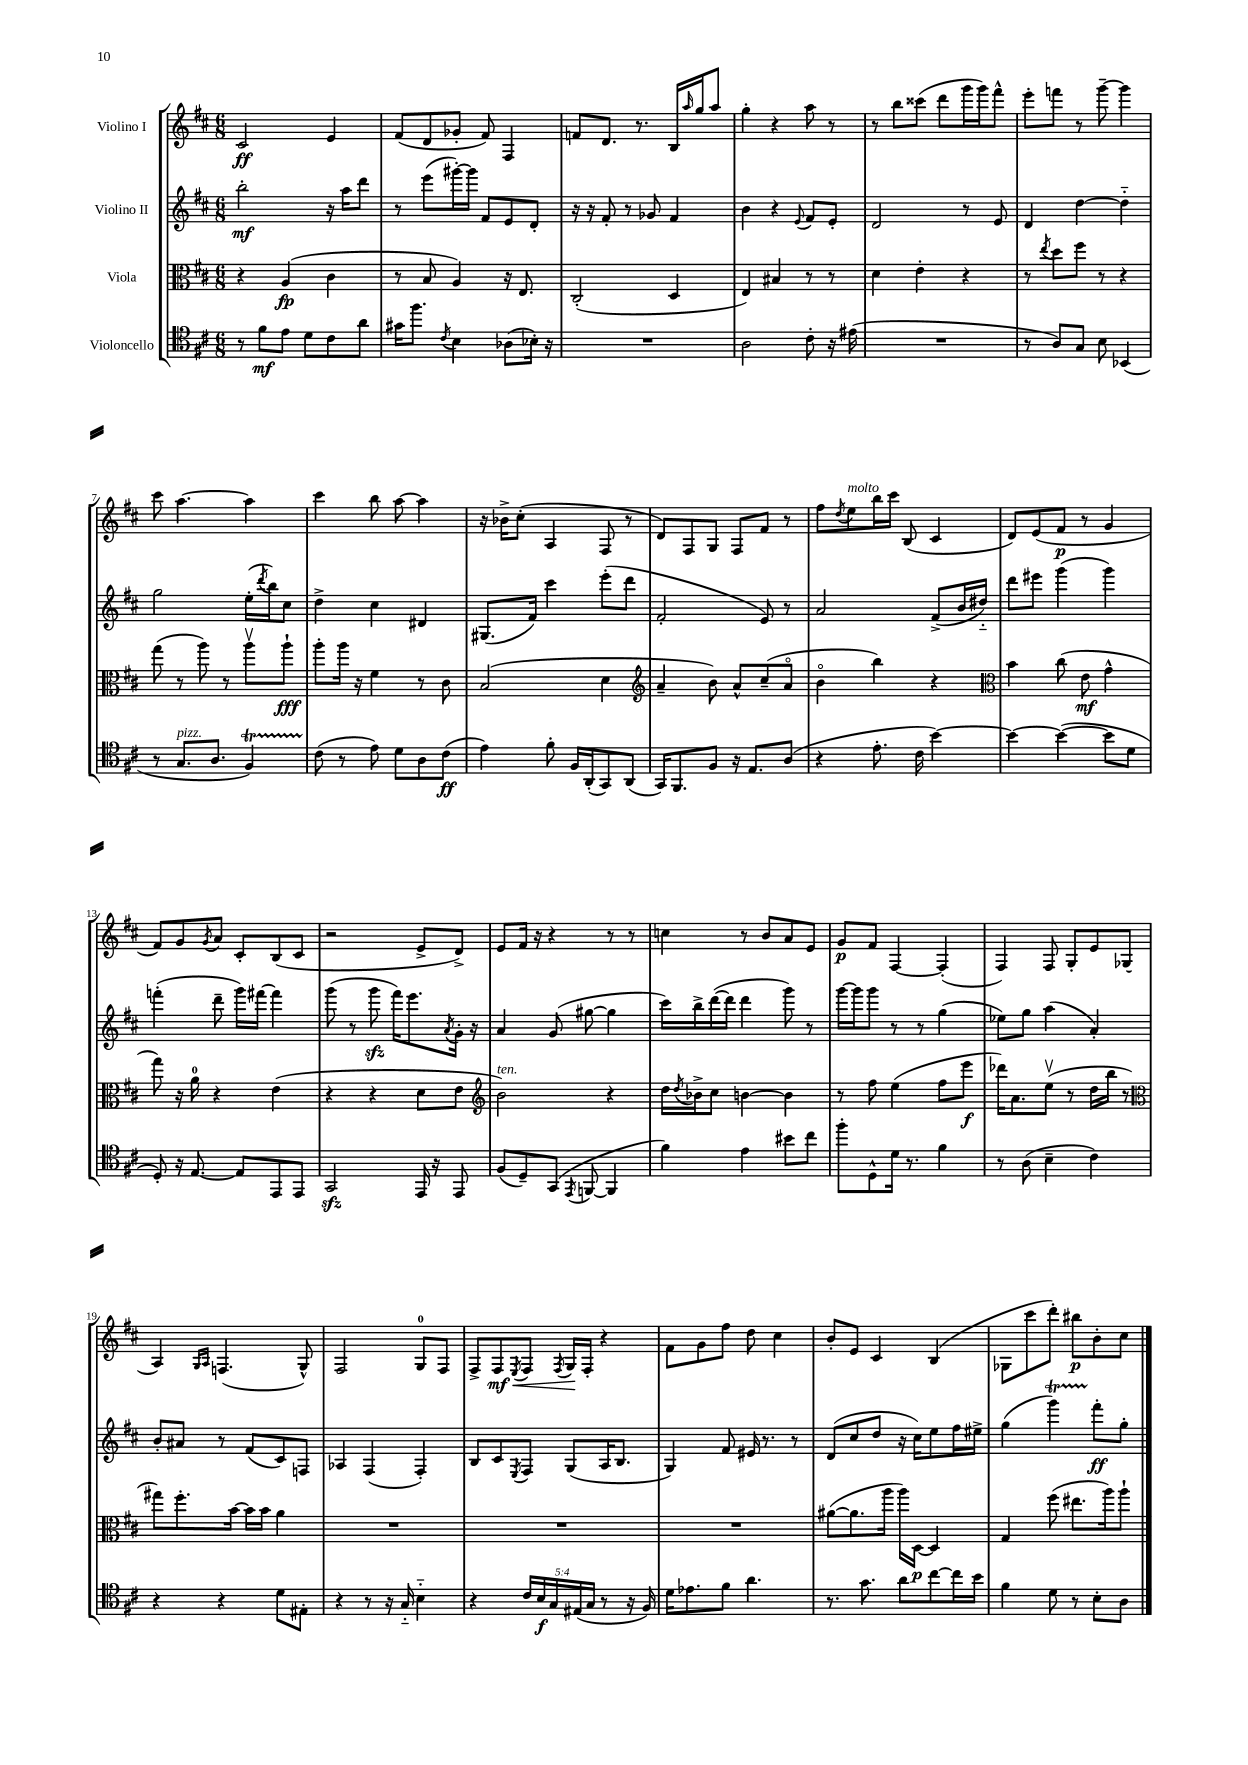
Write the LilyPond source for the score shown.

<<
\new StaffGroup <<
\new Staff = "s0" \with { instrumentName = "Violino I" } {
    \clef treble \key d \major \numericTimeSignature \time 6/8
    cis'2\ff e'4 |
    fis'8( d'8 ges'8-. fis'8) fis4 |
    f'8 d'8. r8. b16 \grace { a''16 } g''16 a''8 |
    g''4-. r4 a''8 r8 |
    r8 b''8 cisis'''8( d'''8 g'''16 g'''16) fis'''8-^ |
    e'''8-. f'''8 r8 g'''8~-- g'''4 |
    cis'''8 a''4.~ a''4 |
    cis'''4 b''8 a''8~ a''4 |
    r16 bes'16-> cis''8-.( a4 fis8 r8 |
    d'8) fis8 g8 fis8 fis'8 r8 |
    fis''8 \acciaccatura { d''8 } e''8^\markup { \italic "molto" } b''16 cis'''16 b8( cis'4 |
    d'8) e'8( fis'8\p r8 g'4 |
    fis'8) g'8 \acciaccatura { g'8 } a'8 cis'8-. b8( cis'8 |
    r2 e'8-> d'8->) |
    e'8 fis'16 r16 r4 r8 r8 |
    c''4 r8 b'8 a'8 e'8 |
    g'8\p fis'8 fis4~ fis4-.( |
    fis4) fis8 g8-. e'8 ges8( |
    a4) \grace { g16 a16 } f4.( g8-^) |
    fis2 g8-0 fis8 |
    fis8-> fis8\mf\< \acciaccatura { e8 } fis8 \acciaccatura { fis8 } g16\! fis16-. r4 |
    fis'8 g'8 fis''8 d''8 cis''4 |
    b'8-. e'8 cis'4 b4( |
    ges8 cis'''8 d'''8-.) bis''8\p b'8-. cis''8 \bar "|." |
}
\new Staff = "s1" \with { instrumentName = "Violino II" } {
    \clef treble \key d \major \numericTimeSignature \time 6/8
    b''2-.\mf r16 a''16 d'''8 |
    r8 e'''8( gis'''16~-.) gis'''16 fis'8 e'8 d'8-. |
    r16 r16 fis'8-. r8 ges'8 fis'4 |
    b'4 r4 \appoggiatura { e'8 } fis'8 e'8-. |
    d'2 r8 e'8 |
    d'4 d''4~ d''4-_ |
    g''2 e''16-.( \acciaccatura { d'''8 } b''16) cis''8 |
    d''4-> cis''4 dis'4 |
    gis8.( fis'16) cis'''4 e'''8-.( d'''8 |
    fis'2-. e'8) r8 |
    a'2 fis'8->( b'16 dis''16-_) |
    d'''8 eis'''8 g'''4( g'''4) |
    f'''4-.( d'''8-- g'''16) fis'''16~ fis'''4 |
    g'''8( r8 g'''8\sfz fis'''16) e'''8. \acciaccatura { a'8 } g'16-. r16 |
    a'4 g'8( gis''8~ gis''4 |
    cis'''16) b''16-> d'''16~( d'''16 d'''4 g'''8) r8 |
    g'''16~ g'''16 g'''8 r8 r8 g''4( |
    ees''8) g''8 a''4( a'4-.) |
    b'8-. ais'8 r8 fis'8( cis'8) f8 |
    aes4 fis4( fis4-.) |
    b8 cis'8 \acciaccatura { e8 } fis8 g8( a16 b8. |
    g4) fis'8 eis'16 r8. r8 |
    d'8( cis''8 d''8 r16 cis''16) e''8 fis''16 eis''16-> |
    g''4( g'''4\startTrillSpan) fis'''8-.\stopTrillSpan\ff g''8-. \bar "|." |
}
\new Staff = "s2" \with { instrumentName = "Viola" } {
    \clef alto \key d \major \numericTimeSignature \time 6/8
    r4 a4\fp( cis'4 |
    r8 b8 a4) r16 e8. |
    cis2-.( d4 |
    e4) bis4 r8 r8 |
    d'4 e'4-. r4 |
    r8 \acciaccatura { e''8 } d''8 fis''8 r8 r4 |
    g''8( r8 a''8) r8 a''8\upbow a''8-!\fff |
    a''8-. a''16 r16 fis'4 r8 cis'8 |
    b2( d'4 |
    \clef treble a'4-- b'8) a'8-^ cis''8--( a'8\flageolet |
    b'4\flageolet b''4) r4 |
    \clef alto b'4 cis''8( e'8\mf g'4-^ |
    g''8) r16 a'16-0 r4 e'4( |
    r4 r4 d'8 e'8 |
    \clef treble b'2^\markup { \italic "ten." }) r4 |
    d''16 \acciaccatura { d''8 } bes'16-> cis''8 b'4~ b'4 |
    r8 fis''8 e''4( fis''8 e'''8\f |
    des'''16) a'8. e''8\upbow( r8 d''16 b''16 r8 |
    \clef alto gis''8) fis''8.-. b'16~ b'16 b'16 a'4 |
    R2. |
    R2. |
    R2. |
    ais'8~( ais'8. a''16 a''16) d16~\p d4 |
    g4 fis''8( eis''8. a''16) a''8-! \bar "|." |
}
\new Staff = "s3" \with { instrumentName = "Violoncello" } {
    \clef tenor \key d \major \numericTimeSignature \time 6/8 \override Staff.TupletNumber.text = #tuplet-number::calc-fraction-text
    r8 fis'8\mf e'8 d'8 cis'8 a'8 |
    gis'16 fis''8. \acciaccatura { cis'8 } b4 aes8( bes16-.) r16 |
    R2. |
    a2 cis'8-. r16 eis'16( |
    R2. |
    r8 a8) g8 b8 bes,4( |
    r8 g8.^\markup { \italic "pizz." } a8. fis4\startTrillSpan) |
    cis'8\stopTrillSpan( r8 e'8) d'8 a8 cis'8\ff( |
    e'4) fis'8-. fis16 a,16-.( g,8) a,8( |
    g,16) fis,8. fis8 r16 e8. a8( |
    r4 e'8.-. cis'16 b'4~) |
    b'4~ b'4~( b'8 d'8 |
    d8-.) r16 e8.~ e8 e,8 e,8 |
    g,2\sfz e,16 r16 e,8 |
    fis8( d8--) g,8( \acciaccatura { e,8 } f,8~ f,4 |
    fis'4) e'4 bis'8 cis''8 |
    fis''8-. d8-^ d'16 r8. fis'4 |
    r8 a8( b4-- cis'4) |
    r4 r4 d'8 eis8-. |
    r4 r8 r16 g16-_ b4-_ |
    r4 \tuplet 5/4 { cis'16 b16\f g16 eis16( g16 } r8 r16 fis16) |
    d'16 ees'8. fis'8 a'4. |
    r8. g'8. a'8 cis''8~ cis''16 b'16 |
    fis'4 d'8 r8 b8-. a8 \bar "|." |
}
>>
>>
